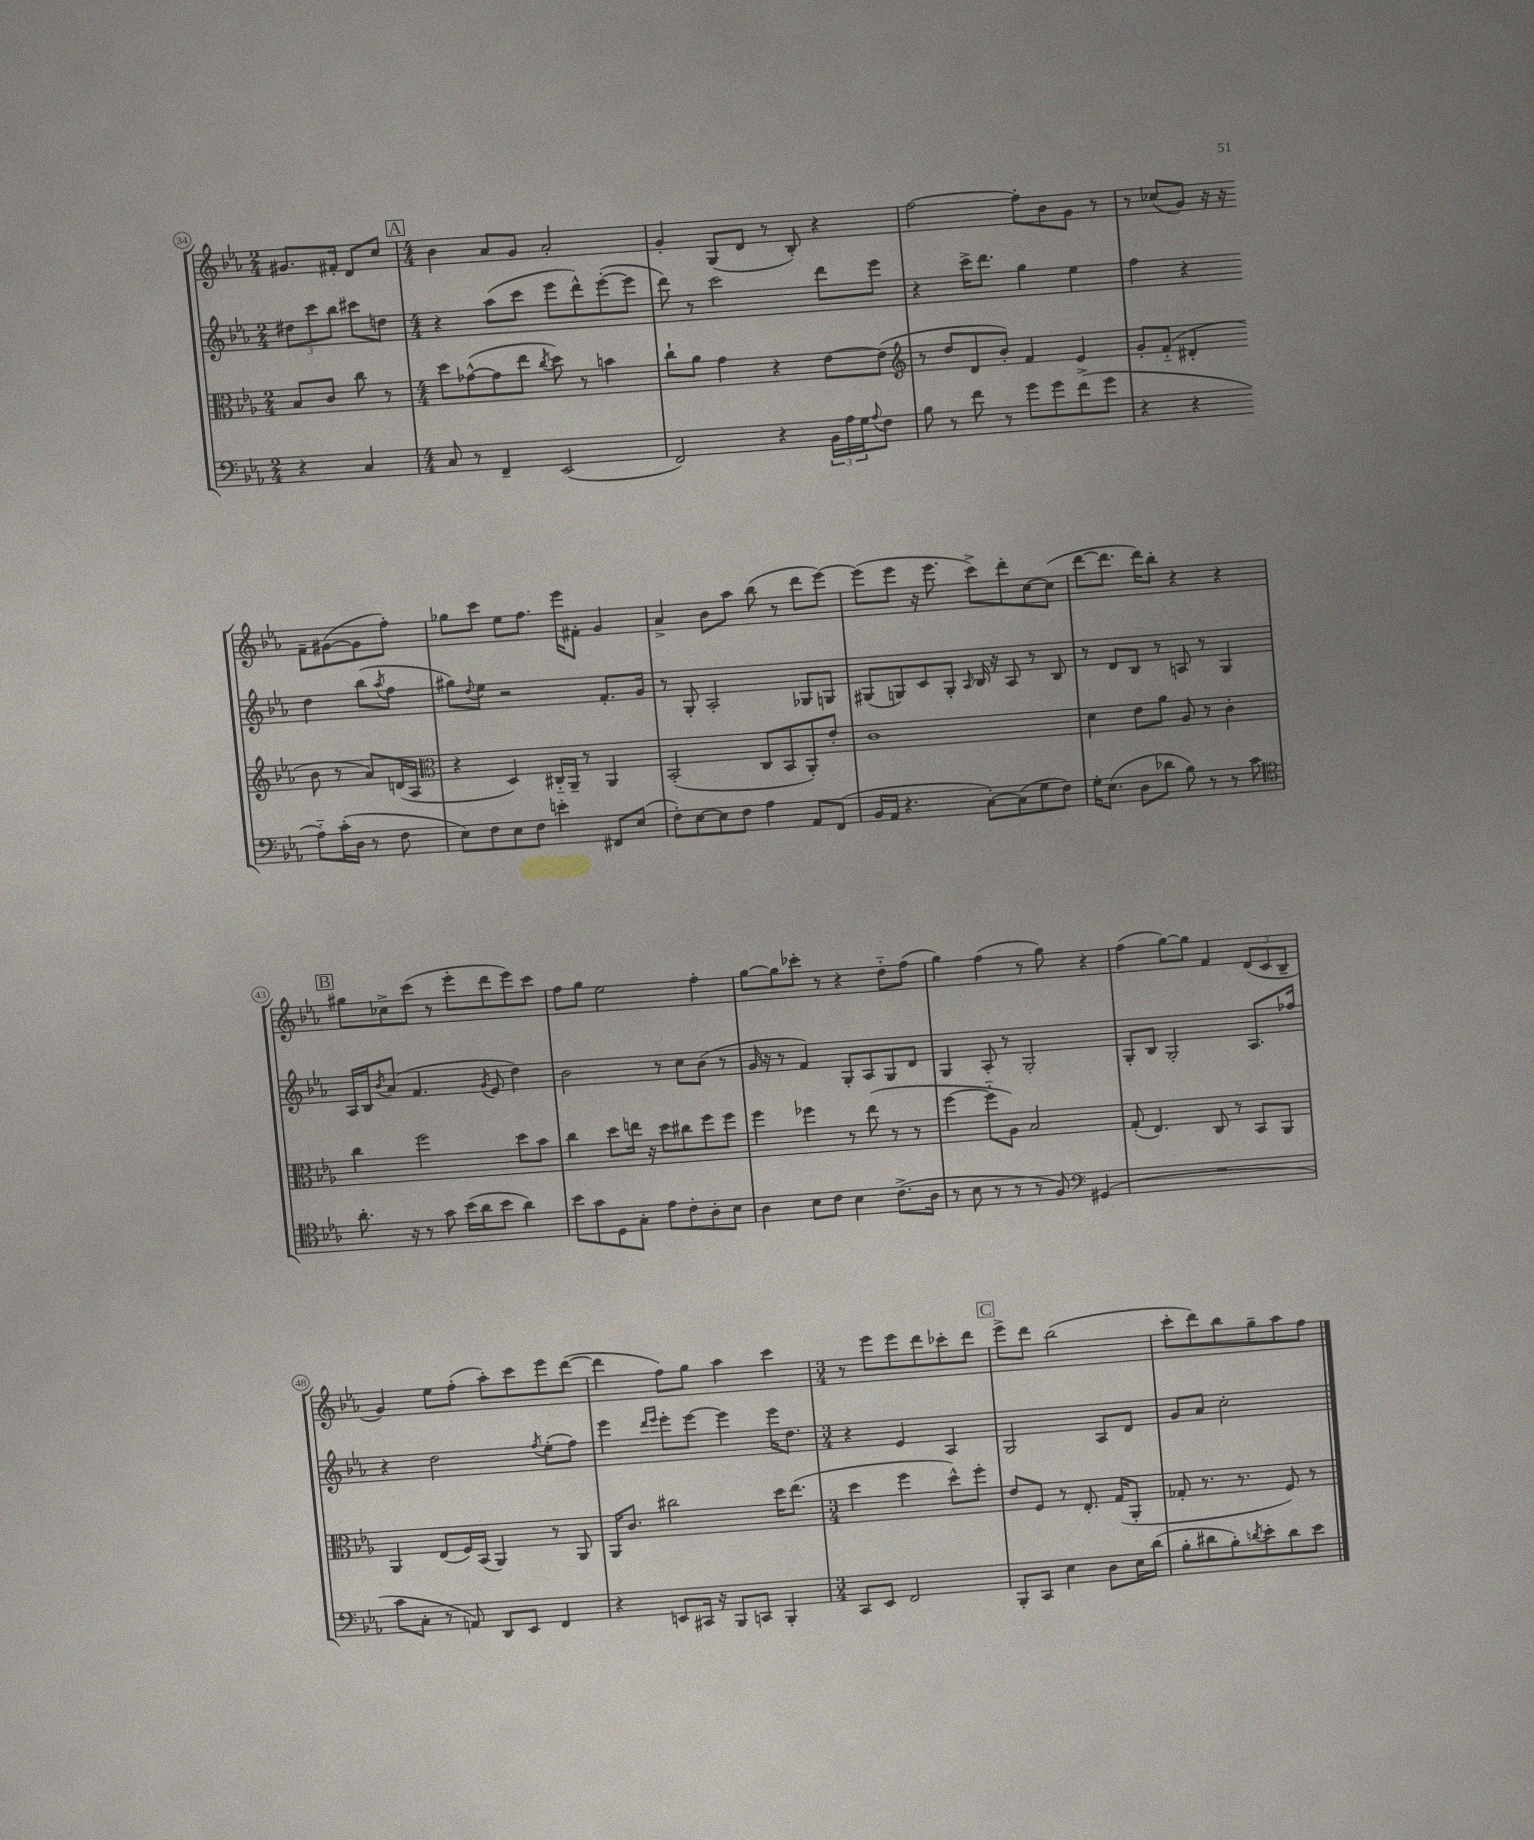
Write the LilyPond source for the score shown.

<<
\new StaffGroup <<
\new Staff = "s0" {
    \clef treble \key ees \major \numericTimeSignature \time 2/4
    gis'8. fis'16-. d'8 c''8 |
    \mark \markup { \box "A" } \numericTimeSignature \time 4/4 bes'4 aes'8 g'8 aes'2-. |
    g'4-. g8( d'8 r8 bes8-.) r4 |
    f''2~ f''8-. bes'8 g'8 r8 |
    r8 ces''8( g'8) r16 r16 f'8-- gis'8~( gis'8 f''8-.) |
    ges''8 c'''8 ees''8 f''8. ees'''16 fis'8-. g'4 |
    aes'4-> bes'8 aes''8 bes''8( r8 d'''8 ees'''8~) |
    ees'''8( ees'''8 r16 ees'''8. c'''8->) d'''8-. c''8~ c''8( |
    d'''8~ d'''8. d'''16) bes''8-. r4 r4 |
    \mark \markup { \box "B" } gis''8 ces''8-> c'''8( r8 ees'''8-. d'''8 ees'''8) c'''8 |
    f''8 g''8 ees''2 f''4-. |
    g''8~ g''8 ces'''8-. r8 r4 d''8-_ f''8( |
    g''4) f''4( r8 g''8) r4 |
    f''4( g''8~) g''8 f'4 \tuplet 3/2 { d'8( c'8 bes8-- } |
    g'4) ees''8 f''8-.( aes''8-.) c'''8 ees'''8 d'''8~( |
    d'''4 f''8) g''8 aes''4 c'''4 |
    \numericTimeSignature \time 3/4 r8 ees'''8 ees'''8 d'''8 ces'''8-. d'''8 |
    \mark \markup { \box "C" } ees'''8-> d'''8 bes''2( |
    c'''8-. d'''8) bes''8 g''8-- aes''8 f''8 \bar "|." |
}
\new Staff = "s1" {
    \clef treble \key ees \major \numericTimeSignature \time 2/4
    \tuplet 3/2 { dis''8 c'''8 bes''8 } cis'''8 d''8 |
    \mark \markup { \box "A" } \numericTimeSignature \time 4/4 r4 aes''8( c'''8 ees'''8 d'''8-^) ees'''8~-.( ees'''8 |
    d'''8) r8 c'''2 d'''8 ees'''8 |
    r4 c'''16-> d'''8. g''4 ees''4 |
    f''4 r4 d''4 bes''8( \acciaccatura { aes''8 } f''8 |
    gis''8) \appoggiatura { d''8 } ees''8 r2 f'8.-. g'16 |
    r8 g8-. aes2-. ges8 g8 |
    gis8( g8) c'8 g8-. \grace { aes16 } bes16 r16 aes8 r8 bes8 |
    r8 d'8 bes8 r8 a8 r8 g4 |
    \mark \markup { \box "B" } aes16 bes16 \acciaccatura { bes'8 } aes'8( f'4. \acciaccatura { g'8 } ees'8 d''4) |
    bes'2 r8 c''8 bes'8( r8 |
    g'16 r16 r8 f'4) g8-. aes8 g8 d'8 |
    g4 aes8-. r8 g2-. |
    g8-. bes8 g2-. aes8. fes''16 |
    r4 d''2 \acciaccatura { f''8 } ees''8-.( f''8) |
    ees'''4 \grace { d'''16 ees'''16 } ees'''8-. ees'''8~ ees'''4 ees'''16 d''8. |
    \numericTimeSignature \time 3/4 r4 ees'4 aes4 |
    \mark \markup { \box "C" } g2 aes8 d'8 |
    g'8 aes'8 c''2-. \bar "|." |
}
\new Staff = "s2" {
    \clef alto \key ees \major \numericTimeSignature \time 2/4
    bes8 c'8 c''8 r8 |
    \mark \markup { \box "A" } \numericTimeSignature \time 4/4 d''8 ges'8~-^( ges'8 ees''8 \acciaccatura { c''8 } d''8) r8 b'4 |
    c''8-! aes'8 g'4 r4 ees'8~ ees'8( |
    \clef treble r8 d''8 d'8 bes'8-.) f'4 ees'4 |
    g'8-. f'8-_( dis'4-. bes'8 r8 aes'8) d'16( aes16 |
    \clef alto r4 d4) cis16-_ aes,16-- r8 aes,4 |
    bes,2-.( c8 bes,8 aes,8-.) ees'8-. |
    c'1 |
    d'4 ees'8 aes'8 aes8 r8 c'4-. |
    \mark \markup { \box "B" } c''4 f''2 d''8 bes'8 |
    c''4 d''8 e''16 r16 d''8 cis''8 f''8 f''8 |
    f''4 fes''4 r8 ees''8( r8 r8 |
    f''4~ f''8-_ aes8) bes2 |
    g8-.( ees4.) c8 r8 bes,8 aes,8 |
    aes,4 ees8( f16) bes,16( aes,4) r8 aes,8 |
    aes,16 c'8. cis''2 d''16 ees''8.( |
    \numericTimeSignature \time 3/4 d''4 f''4 d''8-^) f''8-. |
    \mark \markup { \box "C" } ees'8 f8 r8 ees8.-. g16( aes,8-. |
    ges8-. r8. r8. f8) r8 \bar "|." |
}
\new Staff = "s3" {
    \clef bass \key ees \major \numericTimeSignature \time 2/4
    r4 c4 |
    \mark \markup { \box "A" } \numericTimeSignature \time 4/4 c8 r8 f,4-- ees,2( |
    f,2) r4 \tuplet 3/2 { bes,16 aes16 g16 } \appoggiatura { aes8 } f8 |
    bes8 r8 f'8 r8 g'8 g'8 f'8->( g'8 |
    r4 r4 aes8-_) c'16-.( d16 r8 f8 |
    ees8) f8 ees8 f8 e'4-. fis,8 ees8( |
    f8-.) ees8~ ees8 f8 aes4 aes,8 f,8( |
    bes,16 aes,16 r4. c8~-.) c8( g8 f8) |
    g16-. ees8.( d8 des'8 bes8) r8 r8 c'8 |
    \mark \markup { \box "B" } \clef tenor aes'8.-. r16 r8 g'8 bes'16( aes'16 bes'8 aes'4) |
    bes'8 g'8 d8 g8-. ees'8 c'8-. aes8-. bes8 |
    aes4 bes8 c'8 bes4 c'8.->( aes16 |
    r8 bes8 r8 r8 r8 f8) \clef bass gis,4( |
    R1 |
    c'8 c8-. r8 a,8) d,8 ees,8 f,4 |
    r4 e,8 cis,16 r16 bes,,8 c,8 bes,,4-. |
    \numericTimeSignature \time 3/4 c,8 ees,8 f,2 |
    \mark \markup { \box "C" } bes,,8-. c,8 ees4 d8 ees16 d'16( |
    bes8-. dis'8 bes8-.) \acciaccatura { d'8 } ees'8-. d'8 ees'8 \bar "|." |
}
>>
>>
\layout { \context { \Score currentBarNumber = #34 \override BarNumber.stencil = #(make-stencil-circler 0.1 0.3 ly:text-interface::print) } }
